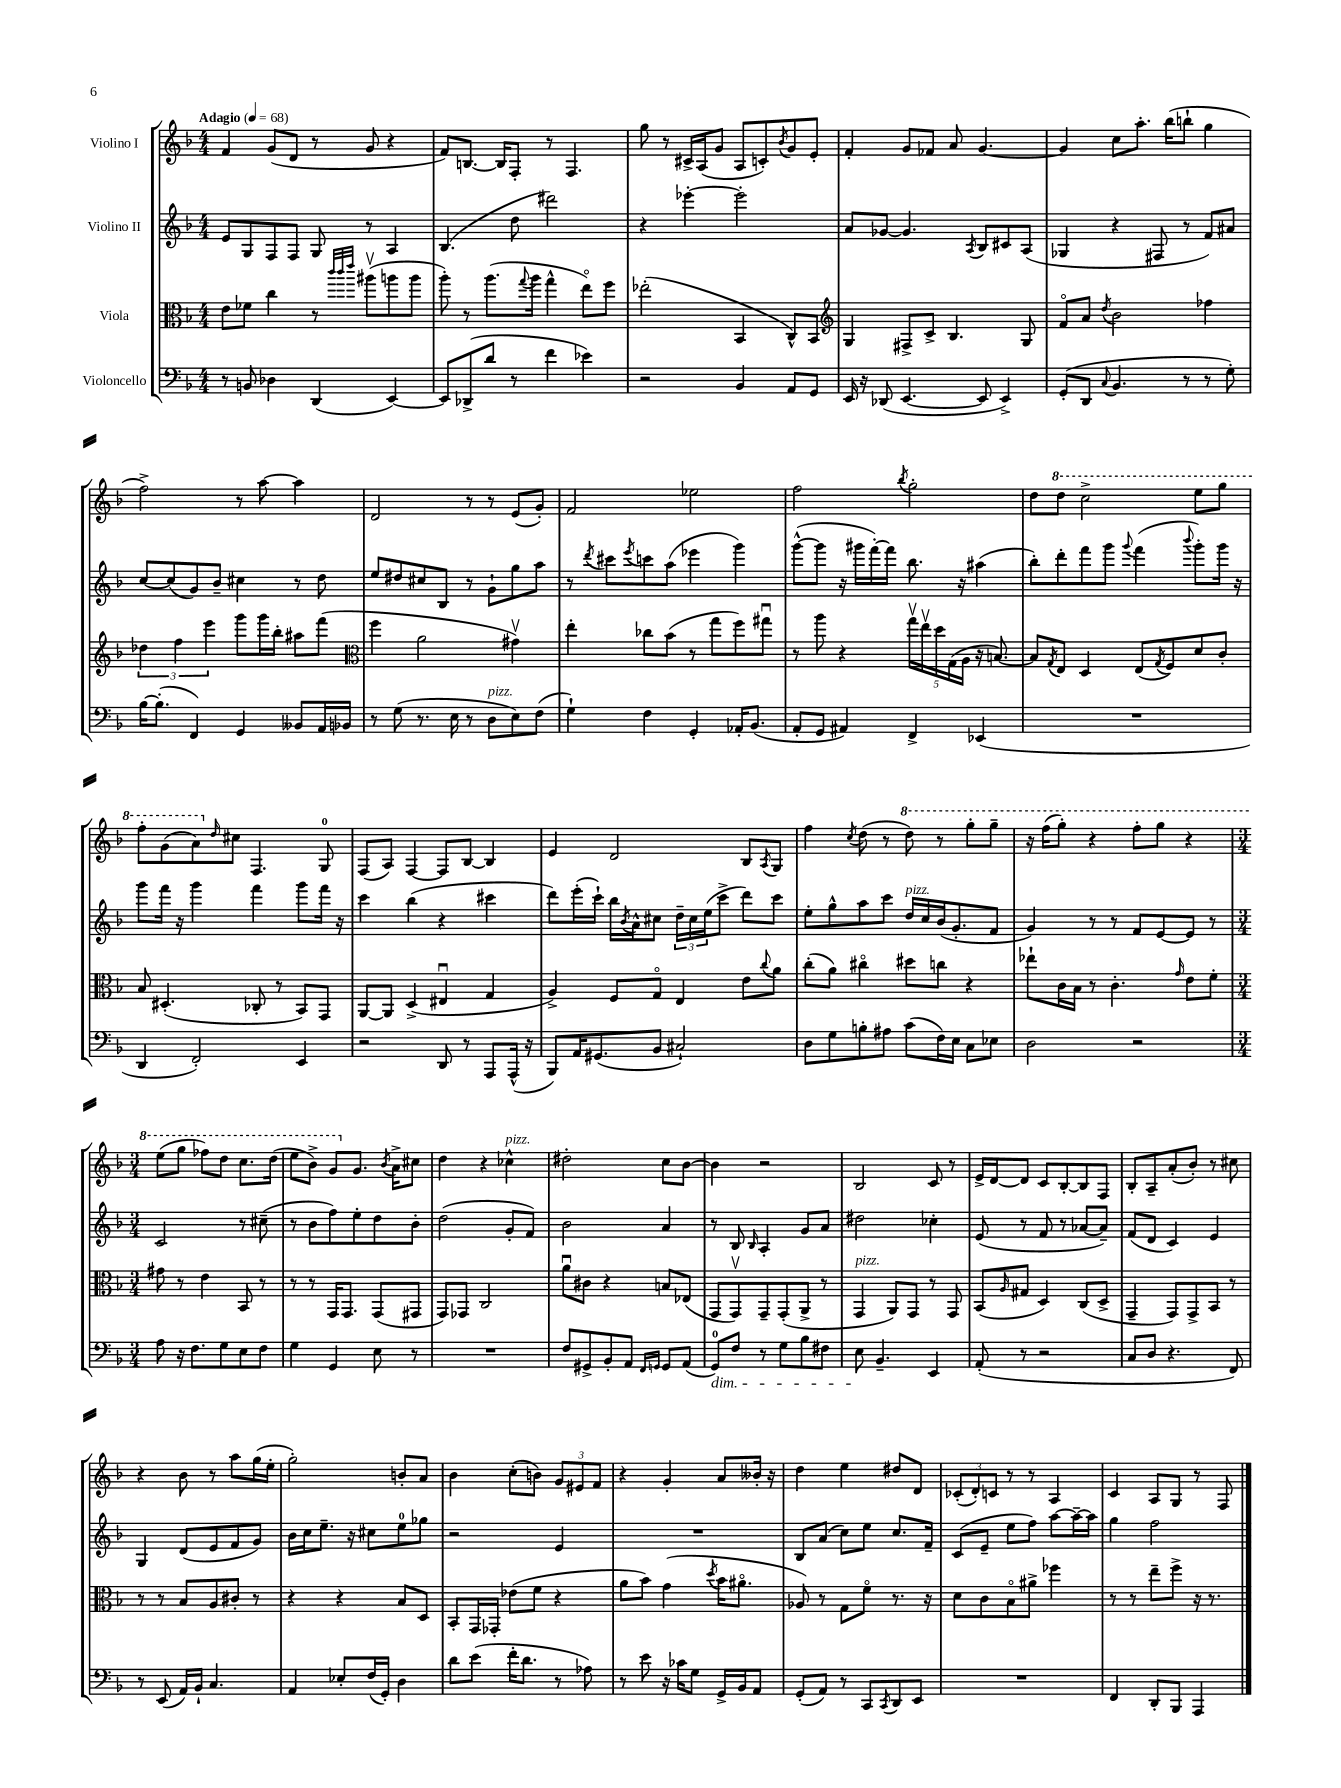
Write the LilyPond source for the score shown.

<<
\new StaffGroup <<
\new Staff = "s0" \with { instrumentName = "Violino I" } {
    \clef treble \key f \major \numericTimeSignature \time 4/4 \tempo "Adagio" 4 = 68
    f'4 g'8( d'8 r8 g'8 r4 |
    f'8) b8.~ b16 f8-. r8 f4. |
    g''8 r8 cis'16-> a16( g'8 a8 c'8-.) \acciaccatura { bes'8 } g'8 e'8-. |
    f'4-. g'8 fes'8 a'8 g'4.~ |
    g'4 c''8 a''8.-. bes''16( b''8-! g''4 |
    f''2->) r8 a''8~ a''4 |
    d'2 r8 r8 e'8( g'8-.) |
    f'2 ees''2 |
    f''2 \acciaccatura { bes''8 } g''2-. |
    d''8 \ottava #1 d'''8 c'''2-> e'''8 g'''8 |
    f'''8-. g''8( a''8) \ottava #0 \grace { d''16 } cis''8 f4. g8-0 |
    f8( a8) f4~ f8 bes8~ bes4 |
    e'4 d'2 bes8 \acciaccatura { a8 } g8 |
    f''4 \acciaccatura { c''8 } d''8( r8 \ottava #1 d'''8) r8 g'''8-. g'''8-- |
    r16 f'''16( g'''8-.) r4 f'''8-. g'''8 r4 |
    \numericTimeSignature \time 3/4 e'''8( g'''8 fes'''8) d'''8 c'''8. d'''16( |
    e'''8 bes''8->) g''8 \ottava #0 g'8. \acciaccatura { bes'8 } a'16-> cis''8 |
    d''4 r4 ces''4-^^\markup { \italic "pizz." } |
    dis''2-. c''8 bes'8~ |
    bes'4 r2 |
    bes2 c'8 r8 |
    e'16-> d'16~ d'8 c'8 bes8~-. bes8 f8 |
    bes8-. a8-- a'8-.( bes'8-.) r8 cis''8 |
    r4 bes'8 r8 a''8 g''16( e''16-. |
    g''2-.) b'8-. a'8 |
    bes'4 c''8-.( b'8) \tuplet 3/2 { g'8 eis'8 f'8 } |
    r4 g'4-. a'8 beses'16-. r16 |
    d''4 e''4 dis''8 d'8 |
    \tuplet 3/2 { ces'8-.( d'8-.) c'8 } r8 r8 a4 |
    c'4 a8 g8 r8 f8 \bar "|." |
}
\new Staff = "s1" \with { instrumentName = "Violino II" } {
    \clef treble \key f \major \numericTimeSignature \time 4/4
    e'8 g8 f8 f8 g8 r8 a4 |
    bes4.( d''8 dis'''2) |
    r4 ees'''4~-. ees'''2-. |
    a'8 ges'8~ ges'4. \acciaccatura { a8 } bes8 cis'8 a8( |
    ges4 r4 fis8 r8 f'8) ais'8 |
    c''8~ c''8( g'8) bes'8-- cis''4 r8 d''8 |
    e''8 dis''8 cis''8 bes8 r8 g'8-! g''8 a''8 |
    r8 \acciaccatura { d'''8 } cis'''8 \acciaccatura { e'''8 } c'''8 a''8( ees'''4 g'''4) |
    g'''8~-^( g'''8 r16 gis'''16 f'''16~-.) f'''16 bes''8. r16 ais''4( |
    bes''8-.) d'''8-. f'''8 g'''8 \appoggiatura { g'''8 } f'''4( \appoggiatura { bes'''8 } g'''8-.) g'''16 r16 |
    g'''8 f'''16 r16 g'''4 f'''4 g'''8 f'''16 r16 |
    c'''4 bes''4( r4 cis'''4 |
    d'''8) e'''16-.( c'''16-!) bes''16 \acciaccatura { bes'8 } a'16-^ cis''8 \tuplet 3/2 { d''16-- cis''16 e''16( } c'''8-> d'''8) c'''8 |
    e''8-. g''8-^ a''8 c'''8 d''16^\markup { \italic "pizz." } c''16 bes'16( g'8.-. f'8 |
    g'4) r8 r8 f'8 e'8~ e'8 r8 |
    \numericTimeSignature \time 3/4 c'2 r8 cis''8--( |
    r8 bes'8 f''8) e''8-. d''8 bes'8-. |
    d''2( g'8-. f'8) |
    bes'2 a'4 |
    r8 bes8 \grace { bes16 } a4-. g'8 a'8 |
    dis''2 ces''4-. |
    e'8( r8 f'8 r8 aes'8~ aes'8--) |
    f'8( d'8 c'4) e'4 |
    g4 d'8( e'8 f'8 g'8) |
    bes'16 c''16 e''8.-- r16 cis''8 e''8-0 ges''8 |
    r2 e'4 |
    R2. |
    bes8 a'8( c''8) e''8 c''8. f'16-- |
    c'8( e'8-- e''8 f''8) a''8~ a''16~-- a''16 |
    g''4 f''2 \bar "|." |
}
\new Staff = "s2" \with { instrumentName = "Viola" } {
    \clef alto \key f \major \numericTimeSignature \time 4/4
    e'8 fes'8 c''4 r8 \grace { c'''32 c'''32 e'''32 } ais''8\upbow( a''8 a''8 |
    a''8-.) r8 a''8.( \appoggiatura { g''8 } a''16 g''4-^ e''8\flageolet) f''8 |
    ees''2-.( bes,4 c8-^) bes,8 |
    \clef treble g4 fis8-> c'8-> bes4. g8 |
    f'8\flageolet a'8 \acciaccatura { d''8 } bes'2 fes''4 |
    \tuplet 3/2 { des''4 f''4 e'''4 } g'''8 g'''16 bes''16-. ais''8 f'''8( |
    \clef alto f''4 a'2 gis'4\upbow) |
    e''4-. ces''8 bes'8( r8 g''8 f''8) gis''8\downbow |
    r8 a''8 r4 \tuplet 5/4 { g''16\upbow e''16\upbow d''16 g16( a16 } r16 b8.~) |
    b8 \acciaccatura { g8 } e8 d4 e8( \acciaccatura { g8 } f8) d'8 c'8-. |
    bes8 dis4.-.( ces8-. r8 bes,8) g,8 |
    a,8~ a,8 d4->( eis4\downbow g4 |
    a4->) f8 g8\flageolet e4 e'8 \appoggiatura { c''8 } a'8 |
    c''8-.( a'8) cis''4\flageolet dis''8 c''8 r4 |
    ees''8-! c'16 bes16 r8 c'4.-. \grace { g'16 } e'8 f'8-. |
    \numericTimeSignature \time 3/4 gis'8 r8 e'4 bes,8 r8 |
    r8 r8 g,16 g,8. g,8( gis,8 |
    g,8) ges,8 c2 |
    a'8\downbow cis'8 r4 b8 ees8( |
    g,8 g,8\upbow) g,8-- g,8-.( a,8-> r8 |
    g,4^\markup { \italic "pizz." } a,8) g,8 r8 g,8 |
    bes,8( \grace { a16 } gis8 d4) c8( d8-> |
    g,4-- g,8) g,8-> bes,8 r8 |
    r8 r8 bes8 a8 cis'8-. r8 |
    r4 r4 bes8 d8 |
    bes,8-. g,16 ges,16-. ees'8( f'8 r4 |
    a'8 bes'8) g'4( \acciaccatura { d''8 } bes'16 ais'8.\flageolet |
    aes8) r8 g8 f'8\flageolet r8. r16 |
    d'8 c'8 bes8\flageolet ais'8-> fes''4 |
    r8 r8 e''8-- f''8-> r16 r8. \bar "|." |
}
\new Staff = "s3" \with { instrumentName = "Violoncello" } {
    \clef bass \key f \major \numericTimeSignature \time 4/4
    r8 b,8 des4 d,4( e,4~) |
    e,8 des,8->( d'8 r8 f'4 ees'4) |
    r2 bes,4 a,8 g,8 |
    e,16 r16 des,8( e,4.~ e,8 e,4->) |
    g,8-.( d,8 \appoggiatura { c8 } bes,4. r8 r8 g8-.) |
    bes16~ bes8.-.( f,4) g,4 beses,8 a,16 bes,16 |
    r8 g8( r8. e16 r8 d8^\markup { \italic "pizz." } e8) f8( |
    g4-!) f4 g,4-. aes,16-. bes,8.( |
    a,8-. g,8 ais,4) f,4-> ees,4( |
    R1 |
    d,4 f,2-.) e,4 |
    r2 d,8 r8 a,,8 a,,16-^( r16 |
    bes,,8) a,16 gis,8.( bes,8 cis2-!) |
    d8 g8 b8-. ais8 c'8( f16) e16 c8 ees8 |
    d2 r2 |
    \numericTimeSignature \time 3/4 a8 r16 f8. g8 e8 f8 |
    g4 g,4 e8 r8 |
    R2. |
    f8 gis,8-> bes,8-. a,8 \grace { f,16 g,16 } g,8 a,8( |
    g,8-0\dim) f8 r8 g8 bes8 fis8 |
    e8\! bes,4.-- e,4 |
    a,8-.( r8 r2 |
    c8 d8 r4. f,8) |
    r8 e,8( a,16) bes,16-! c4. |
    a,4 ees8-. f16( g,16-.) d4 |
    d'8 e'8( f'16-. d'8. r8 aes8) |
    r8 e'8 r16 ces'16 g8 g,16-> bes,16 a,8 |
    g,8-.( a,8) r8 c,8 \acciaccatura { c,8 } d,8 e,8 |
    R2. |
    f,4 d,8-. bes,,8 a,,4 \bar "|." |
}
>>
>>
\layout { \context { \Score \remove "Bar_number_engraver" } }
